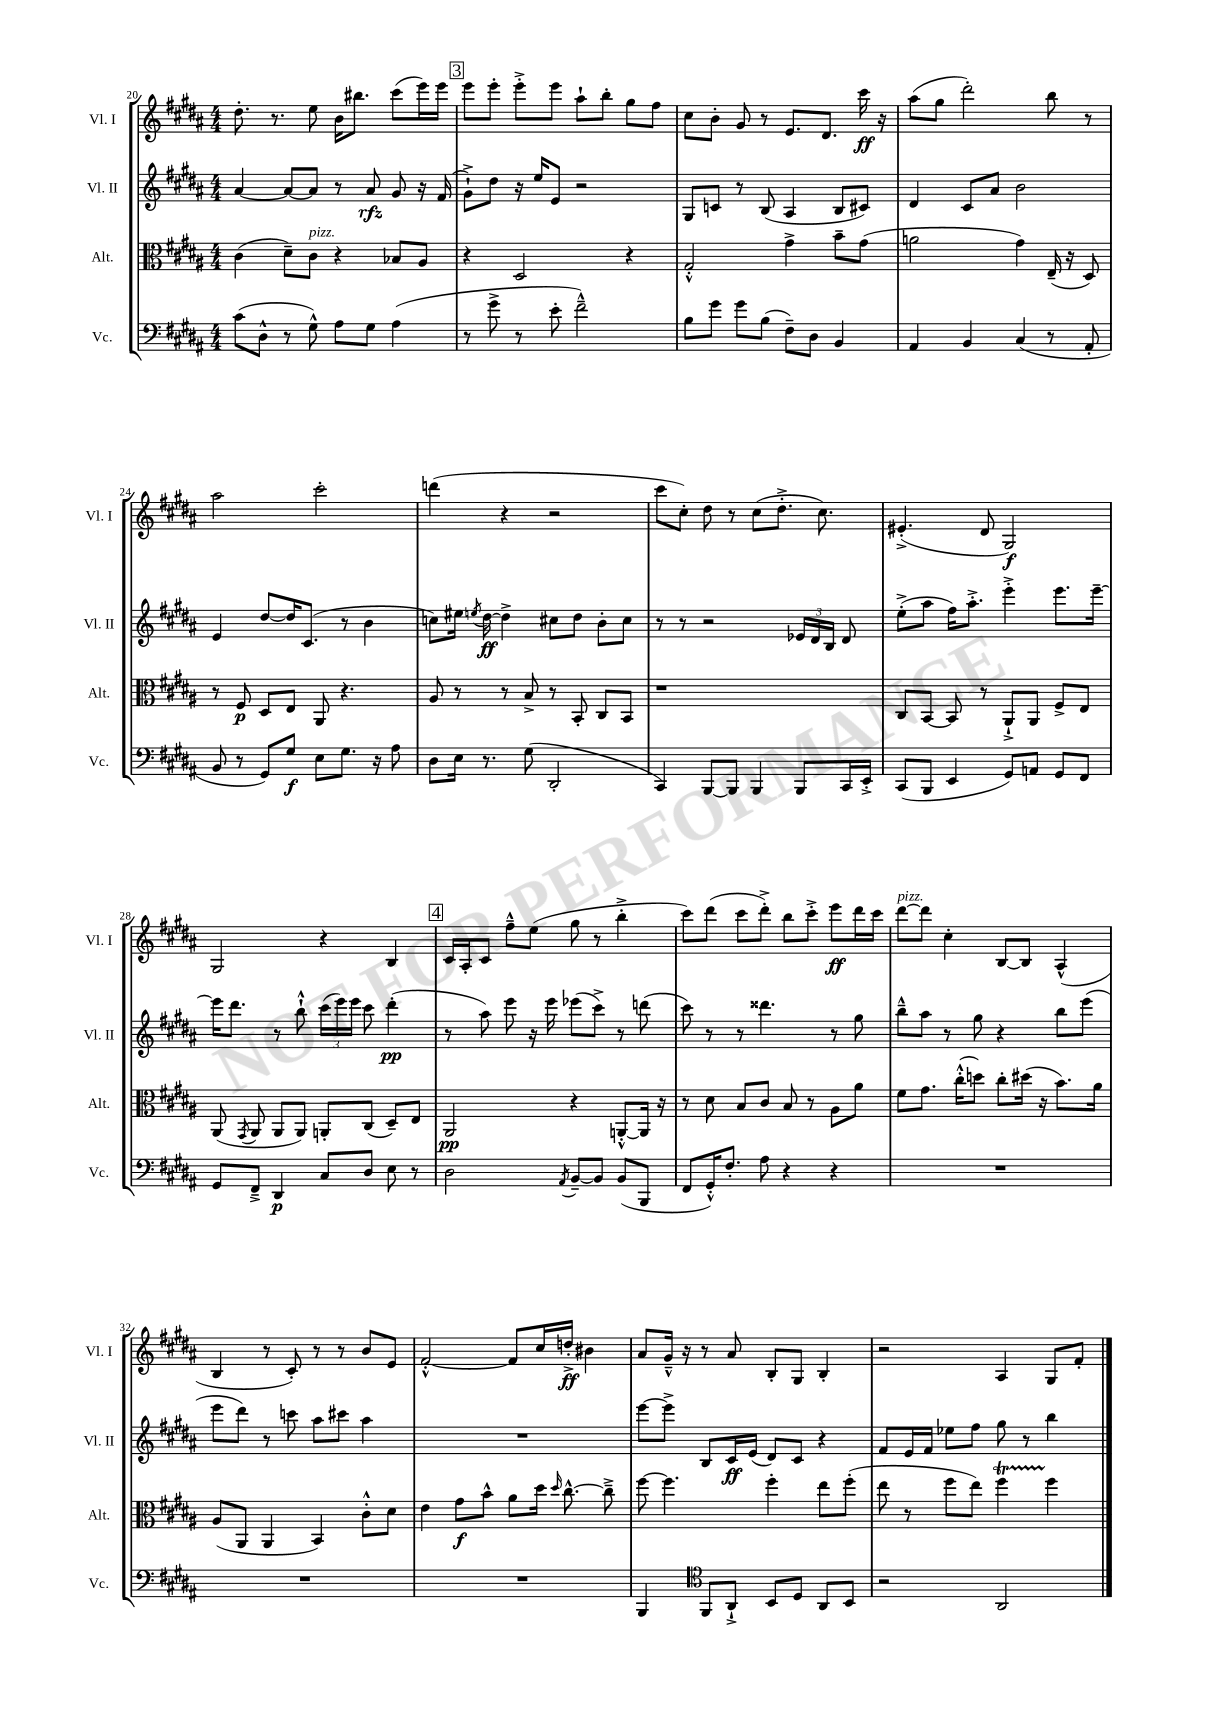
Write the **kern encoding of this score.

**kern	**kern	**kern	**kern
*staff4	*staff3	*staff2	*staff1
*clefF4	*clefC3	*clefG2	*clefG2
*k[f#c#g#d#a#]	*k[f#c#g#d#a#]	*k[f#c#g#d#a#]	*k[f#c#g#d#a#]
*M4/4	*M4/4	*M4/4	*M4/4
(8c#	(4c#	[4a#	8.dd#'
8D#^^	.	.	.
.	.	.	8.r
8r	8d#~)	8a#_	.
8G#^^)	8c#	8a#]	8ee
8A#	4r	8r	16b
.	.	.	8.bb#
8G#	.	8a#	.
(4A#	8B-	8g#	(8ccc#
.	8A#	16r	16eee)
.	.	(16f#	16eee
=	=	=	=
8r	4r	8g#`^)	8eee
8g#^	.	8dd#	8eee'
8r	2D#	16r	8eee'^
.	.	16ee	.
8e'	.	8e	8eee
2f#~^^)	.	2r	8aa#`
.	.	.	8bb'
.	4r	.	8gg#
.	.	.	8ff#
=	=	=	=
8B	2G#'^^	8G#	8cc#
8g#	.	8c	8b'
8g#	.	8r	8g#
(8B	.	(8B	8r
8F#~)	4g#^	4A#	8.e
8D#	.	.	.
.	.	.	8.d#
4BB	8b~	8B	.
.	(8g#	8c#)	16ccc#
.	.	.	16r
=	=	=	=
4AA#	2a	4d#	(8aa#
.	.	.	8gg#
4BB	.	8c#	2ddd#')
.	.	8a#	.
(4C#	4g#)	2b	.
8r	(16E~	.	8bb
.	16r	.	.
8AA#'	8D#)	.	8r
=	=	=	=
8BB	8r	4e	2aa#
8r	8F#	.	.
8GG#)	8D#	[8dd#	.
8G#	8E	16dd#]	.
.	.	(8.c#	.
8E	8AA#	.	2ccc#'
8.G#	4.r	8r	.
.	.	4b	.
16r	.	.	.
8A#	.	.	.
=	=	=	=
8D#	8A#	8cc)	(4ddd
16E	8r	16ee#	.
.	.	8qee	.
8.r	.	[16dd#	.
.	8r	4dd#^]	4r
(8G#	8B^	.	.
2DD#'	8r	8cc#	2r
.	8BB'	8dd#	.
.	8C#	8b'	.
.	8BB	8cc#	.
=	=	=	=
4CC#)	1r	8r	8ccc#
.	.	8r	8cc#')
[8BBB	.	2r	8dd#
8BBB]	.	.	8r
4BBB	.	.	(8cc#
.	.	.	8.dd#'^
8BBB	.	24e-	.
.	.	24d#	.
.	.	.	8.cc#)
.	.	24B	.
16CC#	.	8d#	.
16EE'^	.	.	.
=	=	=	=
(8CC#	8C#	(8ee'^	(4.e#'^
8BBB	[8BB	8aa#	.
4EE	8BB]	16ff#)	.
.	.	8.aa#'^	.
.	8r	.	8d#
8GG#)	8AA#`^	4eee'^	2G#)
8AA	8AA#	.	.
8GG#	8F#^	8.eee	.
8FF#	8E	.	.
.	.	[16eee~	.
=	=	=	=
8GG#	(8AA#	16eee]	2G#
.	.	8.ddd#	.
.	8qGG#	.	.
8FF#~^	8AA#	.	.
4DD#	8AA#	8r	.
.	8AA#)	8bb`^^	.
8C#	8AA'	(24ccc#	4r
.	.	24eee)	.
.	.	24eee	.
8D#	(8C#	8ccc#	.
8E	8D#~)	(4ddd#'	4B
8r	8E	.	.
=	=	=	=
2D#	2AA#	8r	16c#
.	.	.	16A#'
.	.	8aa#)	8c#
.	.	8eee	8ff#~^^
.	.	16r	(8ee
.	.	16eee	.
8qAA#	.	.	.
[8BB~	4r	(8eee-	8gg#
8BB]	.	8ccc#^)	8r
(8BB	[8AA'^^	8r	4bb'^
8BBB	16AA]	(8ddd	.
.	16r	.	.
=	=	=	=
8FF#	8r	8ccc#)	8ccc#)
16GG#'^^)	8d#	8r	(8ddd#
8.F#'	.	.	.
.	8B	8r	8ccc#
8A#	8c#	4.ddd##	8ddd#'^)
4r	8B	.	8bb
.	8r	.	8ccc#'^
4r	8A#	8r	8eee
.	8a#	8gg#	16ddd#
.	.	.	16ccc#
=	=	=	=
1r	8f#	8bb~^^	[8ddd#
.	8.g#	8aa#	8ddd#]
.	.	8r	4cc#'
.	(16cc#'^^	.	.
.	8dd)	8gg#	.
.	8cc#'	4r	[8B
.	(16dd#	.	8B]
.	16r	.	.
.	8.b)	8bb	(4A#^^
.	.	(8eee	.
.	16a#	.	.
=	=	=	=
1r	(8A#	8eee	4B
.	8AA#	8ddd#)	.
.	4AA#	8r	8r
.	.	8ccc	8c#')
.	4BB)	8aa#	8r
.	.	8ccc#	8r
.	8c#'^^	4aa#	8b
.	8d#	.	8e
=	=	=	=
1r	4e	1r	[2f#'^^
.	8g#	.	.
.	8b^^	.	.
.	8a#	.	8f#]
.	16dd#	.	16cc#
.	16qqdd#	.	.
.	[8.cc#^^	.	16dd'^
.	.	.	4b#
.	8cc#~^]	.	.
=	=	=	=
4BBB	[8ff#	[8eee	8a#
.	4.ff#]	8eee^]	16g#~^^
.	.	.	16r
*clefC4	*	*	*
8FF#	.	8B	8r
8AA#`^	.	16c#	8a#
.	.	(16e	.
8BB	4ff#'	8d#)	8B'
8D#	.	8c#	8G#
8AA#	8ee	4r	4B'
8BB	(8ff#'	.	.
=	=	=	=
2r	8ee	8f#	2r
.	8r	16e	.
.	.	16f#	.
.	8ff#	8ee-	.
.	8ee)	8ff#	.
2AA#	4ff#	8gg#	4A#
.	.	8r	.
.	4ff#	4bb	8G#
.	.	.	8f#'
==	==	==	==
*-	*-	*-	*-
